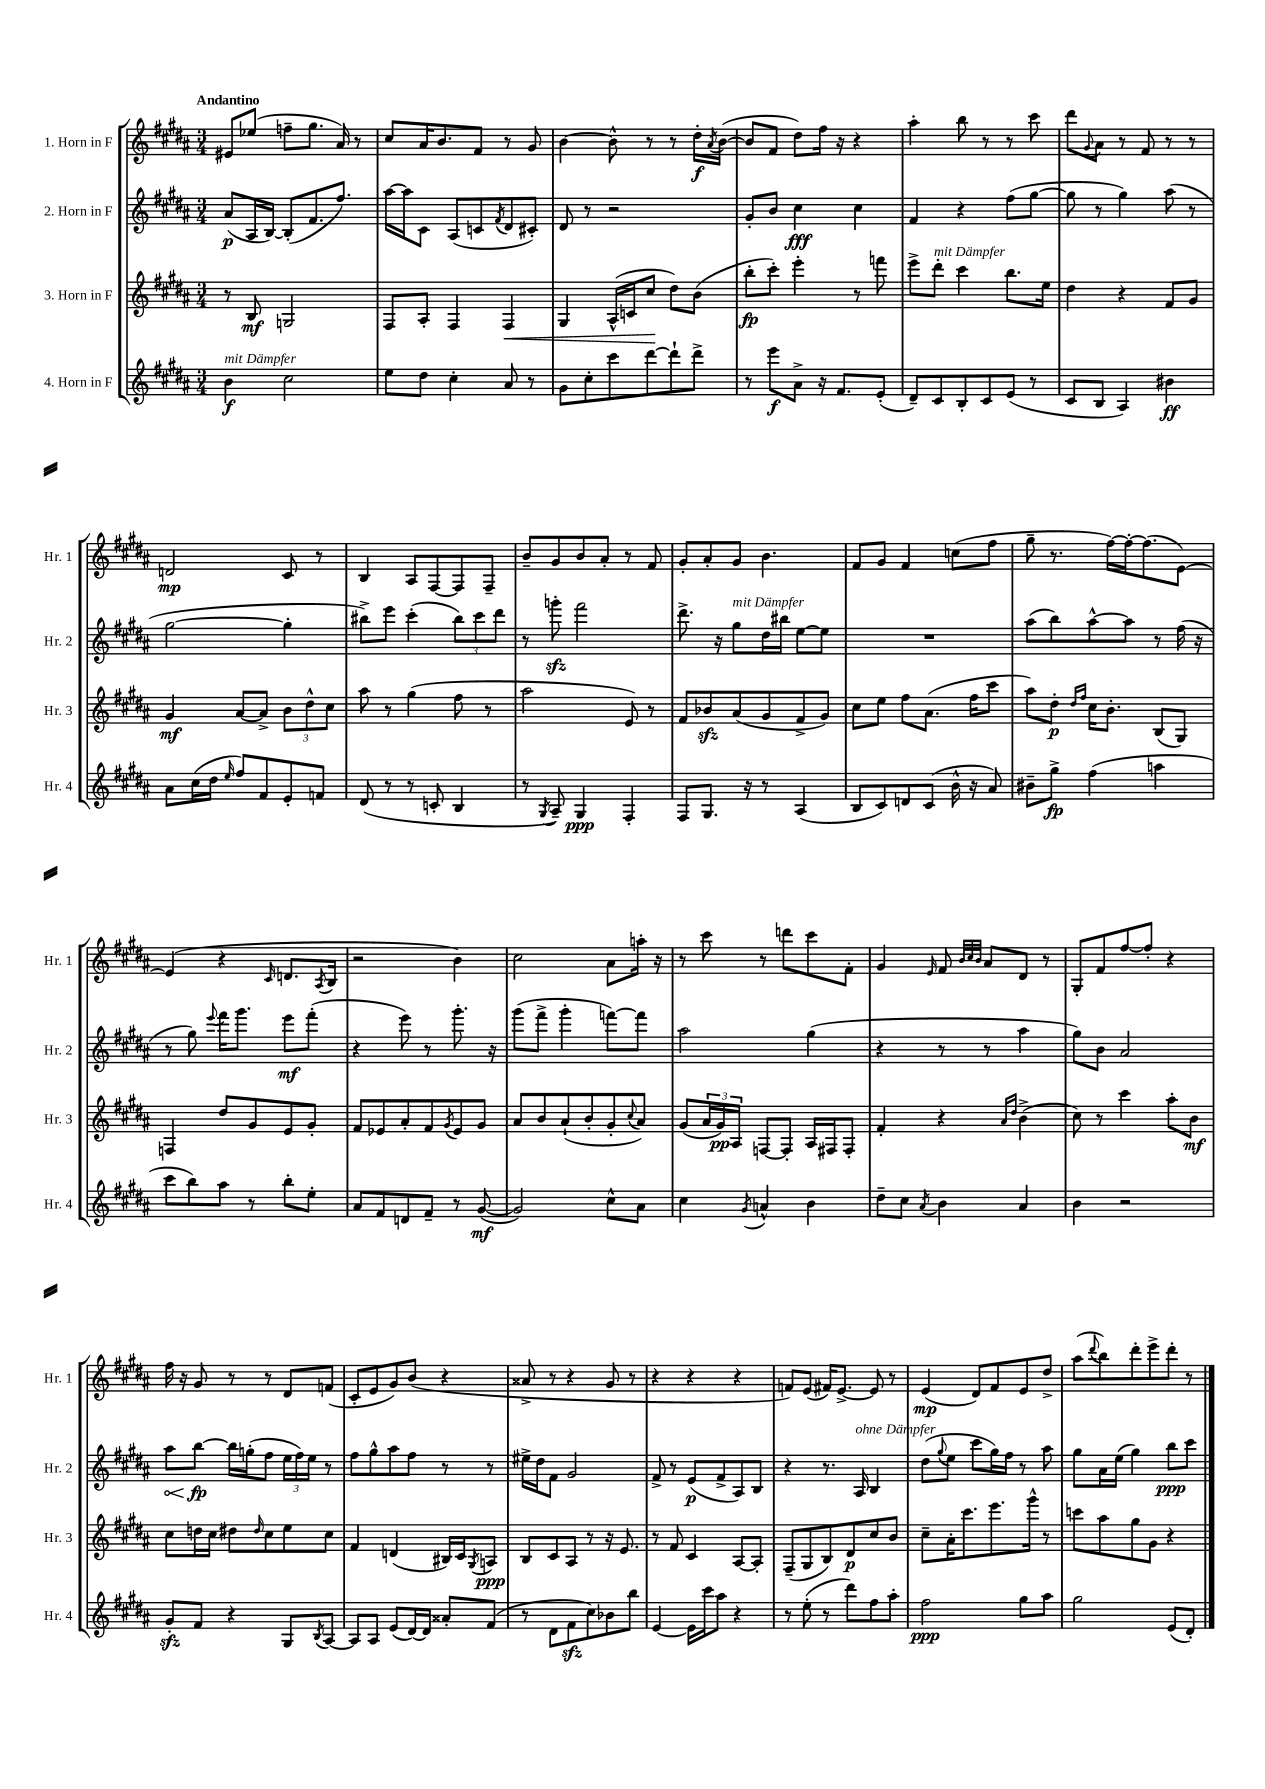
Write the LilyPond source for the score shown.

<<
\new StaffGroup <<
\new Staff = "s0" \with { instrumentName = "1. Horn in F" shortInstrumentName = "Hr. 1" } {
    \clef treble \key b \major \numericTimeSignature \time 3/4 \tempo "Andantino"
    eis'8 ees''8( f''8-- gis''8. ais'16) r8 |
    cis''8 ais'16 b'8. fis'8 r8 gis'8 |
    b'4~ b'8-^ r8 r8 dis''16-.\f \acciaccatura { ais'8 } b'16~( |
    b'8 fis'8 dis''8) fis''16 r16 r4 |
    ais''4-. b''8 r8 r8 cis'''8 |
    dis'''8 \appoggiatura { gis'8 } ais'8 r8 fis'8 r8 r8 |
    d'2\mp cis'8 r8 |
    b4 ais8 fis8~ fis8 fis8-- |
    b'8-- gis'8 b'8 ais'8-. r8 fis'8 |
    gis'8-. ais'8-. gis'8 b'4. |
    fis'8 gis'8 fis'4 c''8( fis''8 |
    gis''8-- r8. fis''16~) fis''16~-. fis''8.( e'8~) |
    e'4( r4 \grace { cis'16 } d'8. \acciaccatura { ais8 } b16 |
    r2 b'4) |
    cis''2 ais'8 a''16-. r16 |
    r8 cis'''8 r8 d'''8 cis'''8 fis'8-. |
    gis'4 \grace { e'16 } fis'8 \grace { b'32 cis''32 b'32 } ais'8 dis'8 r8 |
    gis8-. fis'8 fis''8~ fis''8-. r4 |
    fis''16 r16 gis'8 r8 r8 dis'8 f'8( |
    cis'8-. e'8 gis'8) b'8( r4 |
    aisis'8-> r8 r4 gis'8 r8 |
    r4 r4 r4 |
    f'8) e'8( fis'16) e'8.~-> e'8 r8 |
    e'4\mp( dis'8) fis'8 e'8 dis''8-> |
    ais''8( \appoggiatura { dis'''8 } b''8) dis'''8-. e'''8-> dis'''8-. r8 \bar "|." |
}
\new Staff = "s1" \with { instrumentName = "2. Horn in F" shortInstrumentName = "Hr. 2" } {
    \clef treble \key b \major \numericTimeSignature \time 3/4
    ais'8\p( ais16 b16~) b8-.( fis'8. fis''8.) |
    ais''16~ ais''16 cis'8 ais8( c'8 \acciaccatura { fis'8 } dis'8 cis'8-.) |
    dis'8 r8 r2 |
    gis'8-. b'8 cis''4\fff cis''4 |
    fis'4 r4 fis''8( gis''8~ |
    gis''8 r8 gis''4) ais''8( r8 |
    gis''2~ gis''4-. |
    bis''8->) e'''8 cis'''4-.( \tuplet 3/2 { bis''8) cis'''8 dis'''8 } |
    r8 g'''8-.\sfz fis'''2 |
    dis'''8.-> r16 gis''8^\markup { \italic "mit Dämpfer" } dis''16 bis''16 e''8~ e''8 |
    R2. |
    ais''8( b''8) ais''8~-^ ais''8 r8 fis''16( r16 |
    r8 gis''8) \appoggiatura { e'''8 } fis'''16 gis'''8. e'''8\mf fis'''8-.( |
    r4 e'''8) r8 gis'''8.-. r16 |
    gis'''8( fis'''8-> gis'''4-. f'''8~) f'''8 |
    ais''2 gis''4( |
    r4 r8 r8 ais''4 |
    gis''8) b'8 ais'2 |
    \once \override Hairpin.circled-tip = ##t ais''8\< b''8~\fp\! b''16 g''16-.( fis''8 \tuplet 3/2 { e''16 fis''16) e''16 } r8 |
    fis''8 gis''8-^ ais''8 fis''8 r8 r8 |
    eis''16-> dis''16 fis'8 gis'2 |
    fis'8-> r8 e'8\p( fis'8-> ais8) b8 |
    r4 r8. ais16^\markup { \italic "ohne Dämpfer" } b4 |
    dis''8( \appoggiatura { gis''8 } e''8 cis'''8 gis''16) fis''16 r8 ais''8 |
    gis''8 ais'16 e''16( gis''4) b''8\ppp cis'''8 \bar "|." |
}
\new Staff = "s2" \with { instrumentName = "3. Horn in F" shortInstrumentName = "Hr. 3" } {
    \clef treble \key b \major \numericTimeSignature \time 3/4
    r8 b8\mf g2 |
    fis8 ais8-. fis4 fis4\< |
    gis4 ais16-^( c'16 cis''8\! dis''8) b'8( |
    b''8-.\fp cis'''8-.) e'''4-. r8 f'''8 |
    e'''8-> dis'''8-.^\markup { \italic "mit Dämpfer" } cis'''4 b''8. e''16 |
    dis''4 r4 fis'8 gis'8 |
    gis'4\mf ais'8~ ais'8-> \tuplet 3/2 { b'8 dis''8-^ cis''8 } |
    ais''8 r8 gis''4( fis''8 r8 |
    ais''2 e'8) r8 |
    fis'8 bes'8\sfz ais'8( gis'8 fis'8-> gis'8) |
    cis''8 e''8 fis''8 ais'8.( fis''16 cis'''8 |
    ais''8) dis''8-.\p \grace { dis''16 fis''16 } cis''16 b'8.-. b8( gis8) |
    f4 dis''8 gis'8 e'8 gis'8-. |
    fis'8 ees'8 ais'8-. fis'8 \acciaccatura { gis'8 } ees'8 gis'8 |
    ais'8 b'8 ais'8-!( b'8-. gis'8-. \appoggiatura { cis''8 } ais'8) |
    gis'8( \tuplet 3/2 { ais'16 gis'16\pp) ais16 } f8~ f8-. ais16 fis16 fis8-. |
    fis'4-. r4 \grace { ais'16 dis''16 } b'4->( |
    cis''8) r8 cis'''4 ais''8-. b'8\mf |
    cis''8 d''16 cis''16 dis''8 \grace { dis''16 } cis''8 e''8 cis''8 |
    fis'4 d'4( bis16) cis'16 \acciaccatura { gis8 } a8\ppp |
    b8 cis'8 ais8 r8 r16 e'8. |
    r8 fis'8 cis'4 ais8~ ais8-. |
    fis8--( gis8 b8) dis'8\p cis''8 b'8 |
    cis''8-- ais'16-. cis'''8. e'''8. gis'''16-^ r8 |
    c'''8 ais''8 gis''8 gis'8 r4 \bar "|." |
}
\new Staff = "s3" \with { instrumentName = "4. Horn in F" shortInstrumentName = "Hr. 4" } {
    \clef treble \key b \major \numericTimeSignature \time 3/4
    b'4\f^\markup { \italic "mit Dämpfer" } cis''2 |
    e''8 dis''8 cis''4-. ais'8 r8 |
    gis'8 cis''8-. cis'''8 dis'''8~ dis'''8-! dis'''8-> |
    r8 e'''8\f ais'8-> r16 fis'8. e'8-.( |
    dis'8--) cis'8 b8-. cis'8 e'8( r8 |
    cis'8 b8 ais4) bis'4\ff |
    ais'8 cis''16( dis''16 \grace { e''16 } fis''8) fis'8 e'8-. f'8 |
    dis'8( r8 r8 c'8-. b4 |
    r8 \acciaccatura { gis8 } ais8--) gis4\ppp fis4-. |
    fis8 gis8. r16 r8 ais4( |
    b8 cis'8) d'8 cis'8( b'16-^ r16 ais'8) |
    bis'8-- gis''8->\fp fis''4( a''4 |
    cis'''8 b''8) ais''8 r8 b''8-. e''8-. |
    ais'8 fis'8 d'8 fis'8-- r8 gis'8~\mf( |
    gis'2) cis''8-^ ais'8 |
    cis''4 \acciaccatura { gis'8 } a'4-^ b'4 |
    dis''8-- cis''8 \acciaccatura { ais'8 } b'4 ais'4 |
    b'4 r2 |
    gis'8-.\sfz fis'8 r4 gis8 \acciaccatura { b8 } ais8~ |
    ais8 ais8 e'8( dis'16~) dis'16 aisis'8-. fis'8( |
    r8 dis'8 fis'8\sfz cis''8) bes'8 b''8 |
    e'4~ e'16 cis'''16 ais''8 r4 |
    r8 e''8-.( r8 dis'''8) fis''8 ais''8-. |
    fis''2\ppp gis''8 ais''8 |
    gis''2 e'8( dis'8-.) \bar "|." |
}
>>
>>
\layout { \context { \Score \remove "Bar_number_engraver" } }
